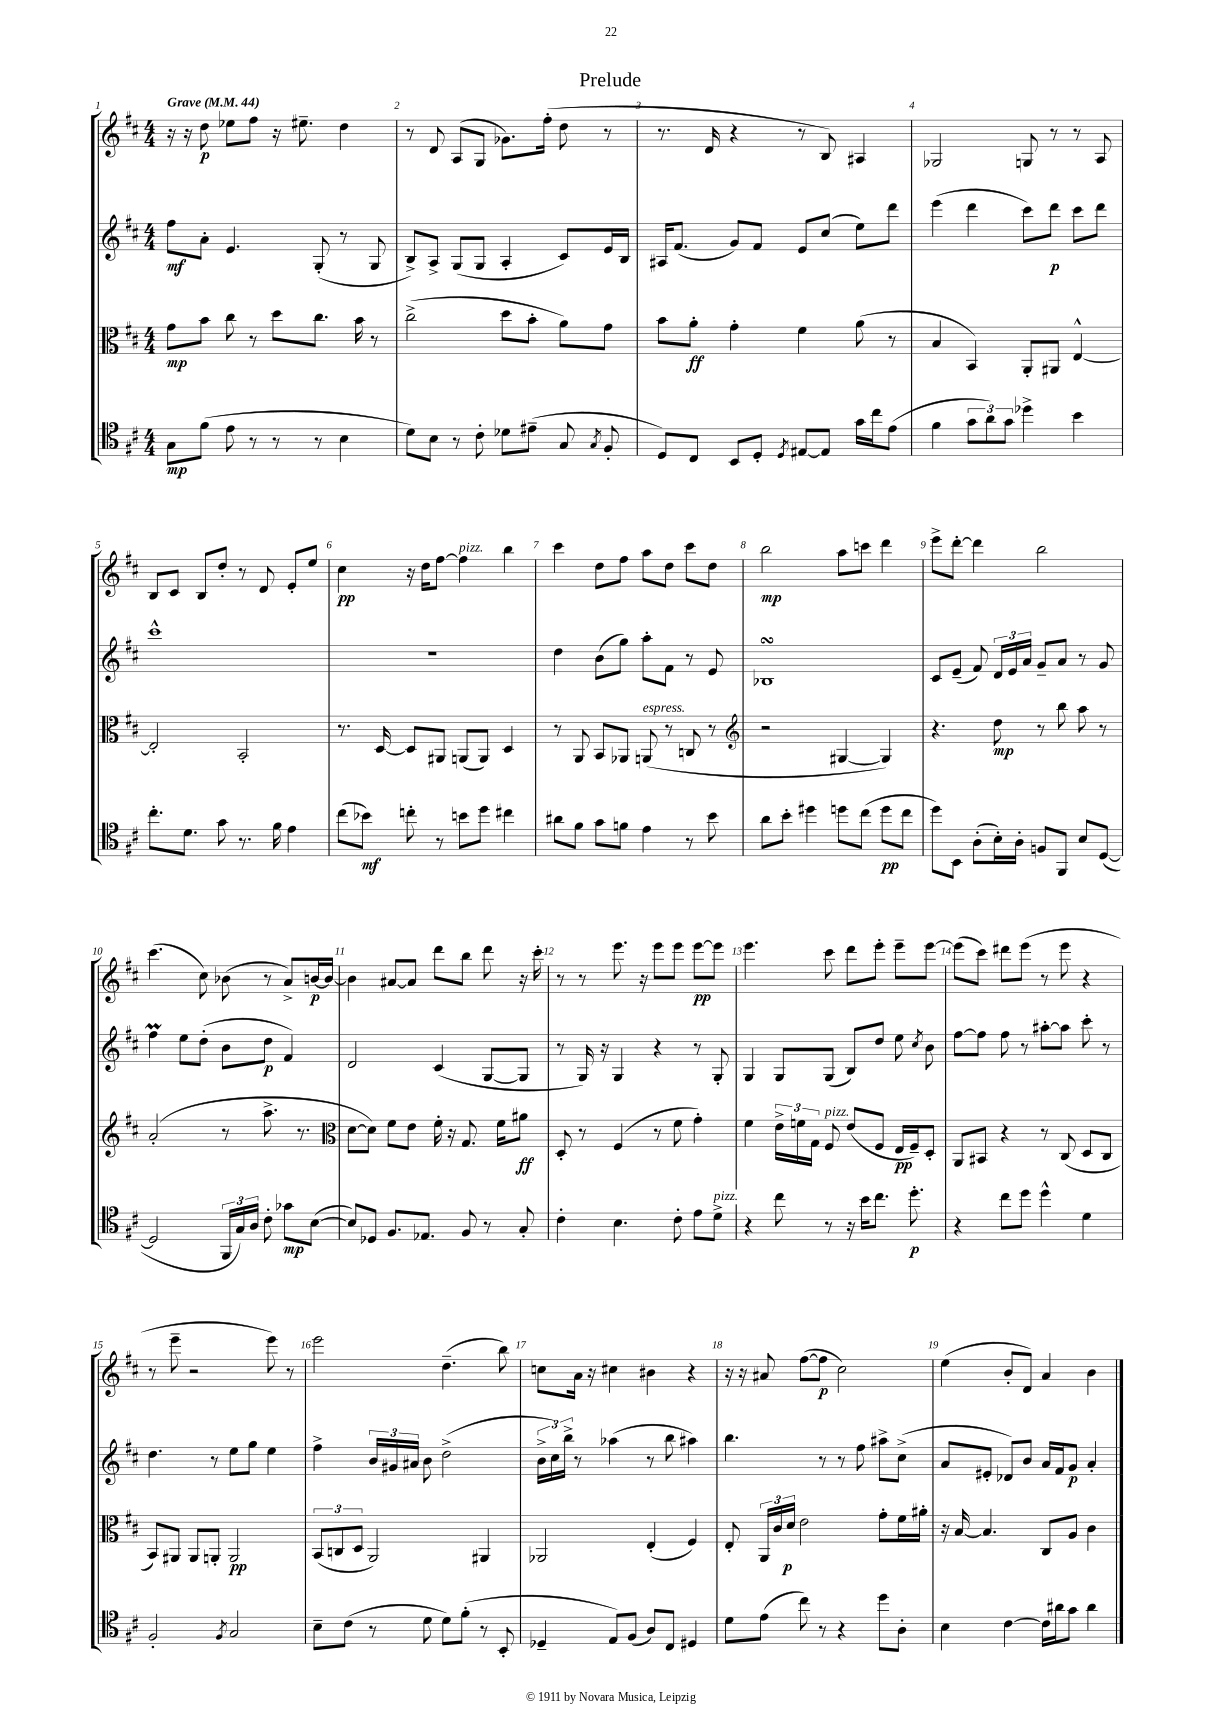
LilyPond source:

\header { title = "Prelude" }
<<
\new StaffGroup <<
\new Staff = "s0" {
    \clef treble \key d \major \numericTimeSignature \time 4/4 \tempo "Grave" 4 = 44
    \autoBeamOff r16 r16 d''8\p ees''8[ fis''8] r16 eis''8.-- d''4 |
    r8 d'8 a8[( g8] ges'8.[) fis''16]-.( d''8 r8 |
    r8. d'16 r4 r8 b8) ais4 |
    ges2 g8 r8 r8 a8 |
    b8[ cis'8] b8[ d''8]-. r8 d'8 e'8[-. e''8] |
    cis''4\pp r16 d''16[ fis''8]~ fis''4^\markup { \italic "pizz." } b''4 |
    cis'''4 d''8[ fis''8] a''8[ d''8] cis'''8[ d''8] |
    b''2\mp a''8[ c'''8] d'''4 |
    e'''8[-> d'''8]~-. d'''4 b''2 |
    cis'''4.( cis''8) bes'8( r8 a'8[->) b'16~\p b'16]~ |
    b'4 ais'8[~ ais'8] d'''8[ b''8] d'''8 r16 cis'''16-. |
    r8 r8 e'''8. r16 e'''8[ e'''8] e'''8[~\pp e'''8] |
    e'''4. cis'''8 d'''8[ e'''8]-. e'''8[-- e'''8]~ |
    e'''8[( cis'''8]) dis'''8[ e'''8]( r8 e'''8 r4 |
    r8 e'''8-- r2 e'''8) r8 |
    e'''2 d''4.--( b''8) |
    c''8[ a'16] r16 cis''4 bis'4 r4 |
    r16 r16 ais'8 fis''8[~( fis''8]\p cis''2) |
    e''4( b'8[-. d'8]) a'4 b'4 \bar "|." |
}
\new Staff = "s1" {
    \clef treble \key d \major \numericTimeSignature \time 4/4
    \autoBeamOff fis''8[\mf a'8]-. e'4. g8-.( r8 g8 |
    b8[->) a8]-> g8[( g8] a4-. cis'8[) e'16 b16] |
    ais16[ fis'8.]( g'8[) fis'8] e'8[ cis''8]( e''8[) d'''8] |
    e'''4( d'''4 cis'''8[) d'''8]\p cis'''8[ d'''8] |
    cis'''1-^ |
    R1 |
    d''4 b'8[( g''8]) a''8[-. fis'8] r8 e'8 |
    bes1\turn |
    cis'8[ e'8]--( fis'8) \tuplet 3/2 { d'16[ e'16 a'16] } g'8[-- a'8] r8 g'8 |
    fis''4\prall e''8[ d''8]-.( b'8[ d''8]\p fis'4) |
    d'2 cis'4( g8[~ g8] |
    r8 g16) r16 g4 r4 r8 g8-. |
    g4 g8[ g8]( b8[) d''8] e''8 \acciaccatura { cis''8 } b'8 |
    fis''8[~ fis''8] fis''8 r8 ais''8[~-. ais''8] cis'''8-. r8 |
    d''4. r8 e''8[ g''8] e''4 |
    fis''4-> \tuplet 3/2 { b'16[ gis'16 ais'16] } b'8 d''2->( |
    \tuplet 3/2 { b'16[-> cis''16) b''16]-> } r8 aes''4( r8 b''8 ais''4) |
    b''4. r8 r8 fis''8 ais''8[-> cis''8]->( |
    a'8[ eis'8]-. des'8[) b'8] a'16[ fis'16 g'8]\p a'4-. \bar "|." |
}
\new Staff = "s2" {
    \clef alto \key d \major \numericTimeSignature \time 4/4
    \autoBeamOff g'8[\mp b'8] cis''8 r8 d''8[ cis''8.] b'16 r8 |
    cis''2->( d''8[ b'8]-. a'8[) g'8] |
    b'8[ a'8]-.\ff g'4-. fis'4 a'8( r8 |
    b4 b,4) a,8[-. ais,8] e4~-^ |
    e2-. b,2-. |
    r8. d16~ d8[ ais,8] a,8[( a,8]) d4 |
    r8 a,8 b,8[ aes,8] a,8^\markup { \italic "espress." }( r8 c8 r8 |
    \clef treble r2 gis4~ gis4) |
    r4. d''8\mp r8 b''8 a''8 r8 |
    a'2-.( r8 a''8.-> r8. |
    \clef alto d'8[~ d'8]) fis'8[ e'8] fis'16-. r16 g8. fis'16[ ais'8]\ff |
    d8-. r8 fis4( r8 fis'8 g'4-.) |
    fis'4 \tuplet 3/2 { e'16[-> f'16 g16] } fis8^\markup { \italic "pizz." } e'8[( fis8] e16[\pp fis16--) d8]-. |
    a,8[ bis,8] r4 r8 cis8( d8[ cis8] |
    b,8[) ais,8] ais,8[ a,8]-. a,2\pp |
    \tuplet 3/2 { b,8[( c8 d8] } a,2) ais,4 |
    aes,2 e4-.( fis4) |
    e8-. \tuplet 3/2 { a,16[ cis'16 d'16]\p } e'2 g'8[-. fis'16 ais'16]-. |
    r16 b16~ b4. cis8[ a8] cis'4 \bar "|." |
}
\new Staff = "s3" {
    \clef tenor \key d \major \numericTimeSignature \time 4/4
    \autoBeamOff g8[\mp fis'8]( e'8 r8 r8 r8 b4 |
    d'8[) b8] r8 cis'8-. des'8[ eis'8]--( g8 \acciaccatura { g8 } fis8-. |
    d8[) cis8] b,8[ d8]-. \acciaccatura { d8 } eis8[~ eis8] g'16[ cis''16 e'8]( |
    fis'4 \tuplet 3/2 { g'8[ a'8) g'8] } des''4-> b'4 |
    cis''8.[-. d'8.] g'8 r8. fis'16 e'4 |
    cis''8[( bes'8]\mf) c''8-. r8 b'8[ d''8] cis''4 |
    ais'8[ fis'8] g'8[ f'8] e'4 r8 b'8 |
    a'8[ b'8]-. dis''4 d''8[ cis''8]( d''8[\pp cis''8] |
    d''8[) b,8] a8[-.( b16-.) a16]-. f8[ fis,8] b8[ d8]~( |
    d2 \tuplet 3/2 { fis,16[ g16) a16] } cis'8-. ges'8[\mp b8]~( |
    b8[) des8] fis8.[ ees8.] fis8 r8 g8-. |
    cis'4-. b4. cis'8-. e'8[ d'8]->^\markup { \italic "pizz." } |
    r4 cis''8 r8 r16 b'16[ cis''8.] d''8.-.\p |
    r4 cis''8[ d''8] d''4-^ d'4 |
    fis2-. \acciaccatura { fis8 } g2 |
    b8[-- cis'8]( r8 d'8 d'8[) fis'8]-.( r8 b,8-. |
    des4-- e8[) fis8]( a8[) cis8] dis4 |
    d'8[ e'8]( cis''8) r8 r4 d''8[ a8]-. |
    b4 cis'4~ cis'16[ ais'16 g'8] ais'4 \bar "|." |
}
>>
>>
\layout { \context { \Score \override BarNumber.break-visibility = ##(#f #t #t) barNumberVisibility = #all-bar-numbers-visible } }
